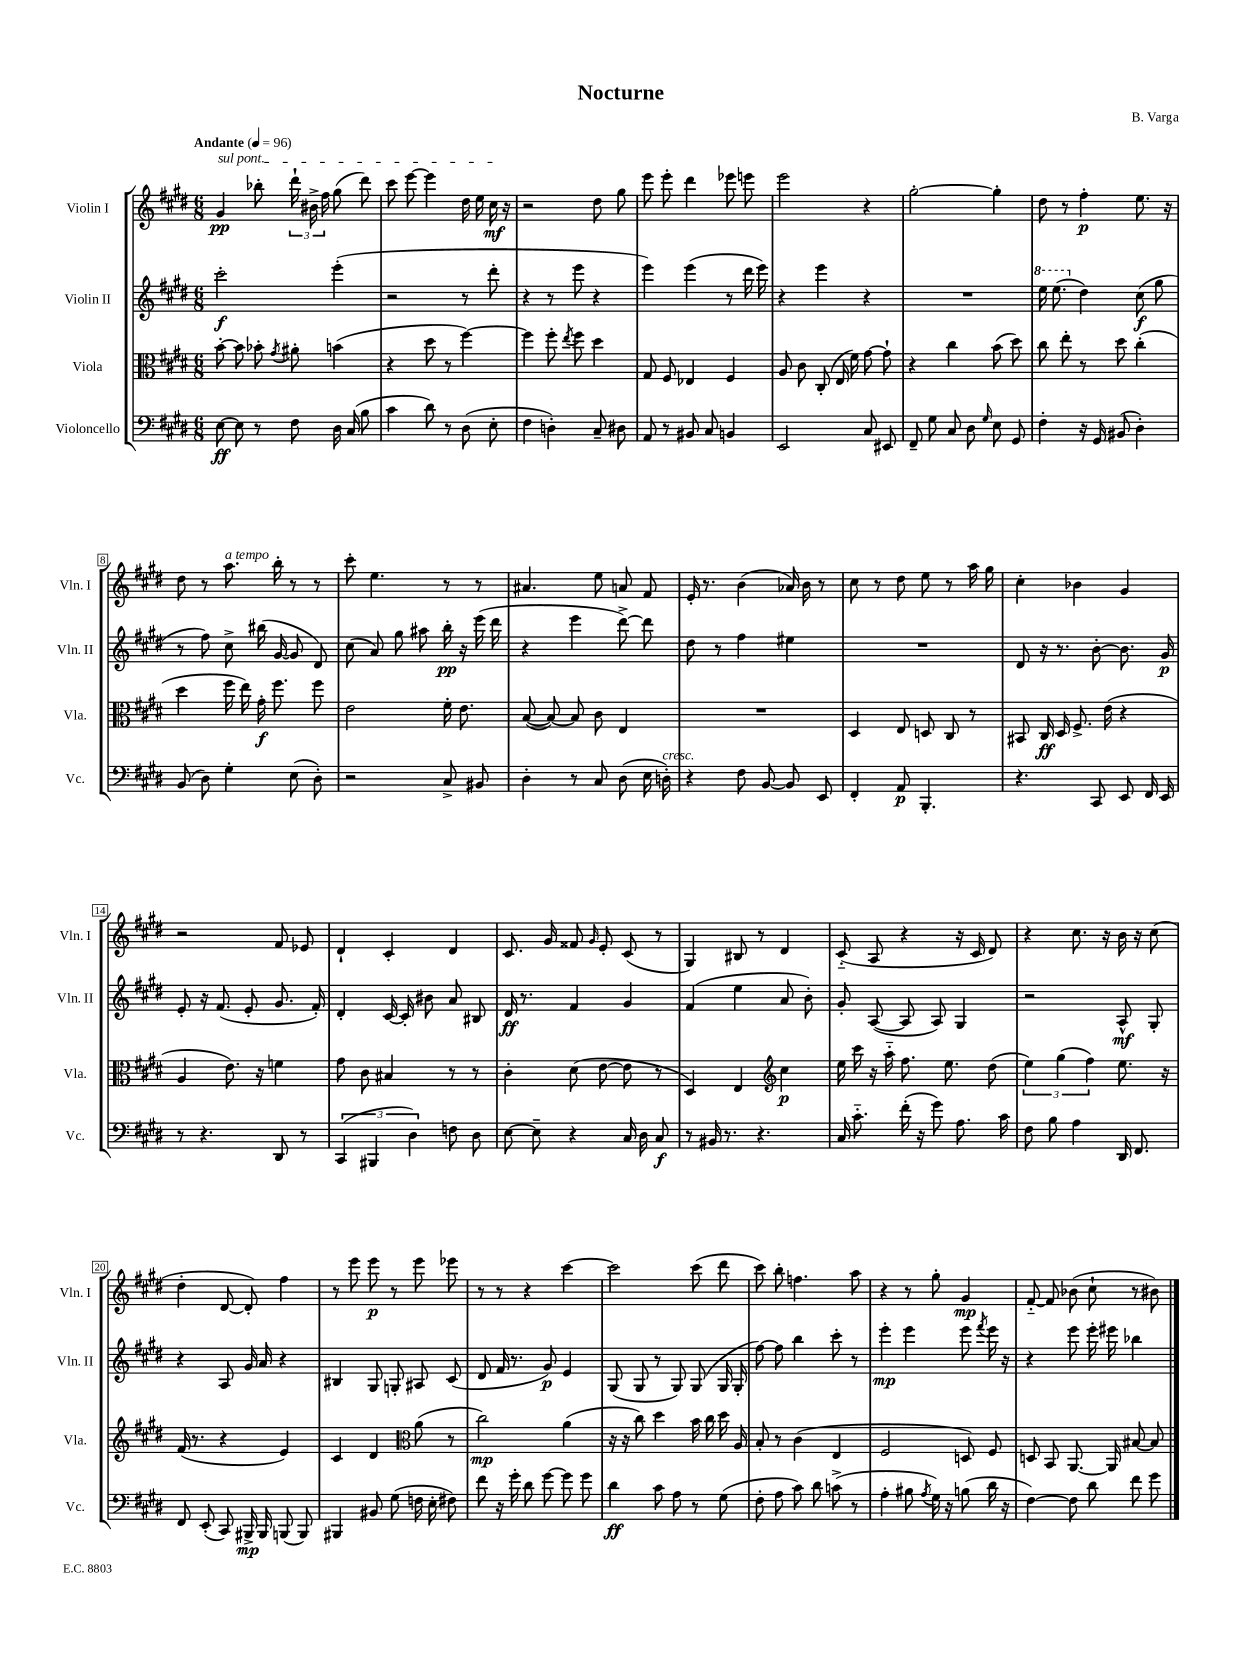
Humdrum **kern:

**kern	**kern	**kern	**kern
*staff4	*staff3	*staff2	*staff1
*clefF4	*clefC3	*clefG2	*clefG2
*k[f#c#g#d#]	*k[f#c#g#d#]	*k[f#c#g#d#]	*k[f#c#g#d#]
*M6/8	*M6/8	*M6/8	*M6/8
*MM96	*MM96	*MM96	*MM96
[8E	[8b'	2ccc#'	4g#
8E]	8b]	.	.
8r	8b-'	.	8bb-'
.	8qg#	.	.
8F#	8a#'	.	24ddd#`
.	.	.	24b#^
.	.	.	24ff#
16D#	(4b	(4eee'	(8gg#
(16C#	.	.	.
8B	.	.	8ddd#)
=	=	=	=
4c#	4r	2r	8ccc#
.	.	.	[8eee
8d#)	8dd#	.	4eee]
8r	8r	.	.
(8D#	[4ff#)	8r	16dd#
.	.	.	16ee
8E'	.	8ddd#'	16cc#
.	.	.	16r
=	=	=	=
4F#	4ff#]	4r	2r
4D')	8ff#'	8r	.
.	8qee	.	.
.	8ff#	8eee	.
8C#~	4dd#	4r	8dd#
8D#	.	.	8gg#
=	=	=	=
8AA	8G#	4eee)	8eee
8r	8F#	.	8eee'
8BB#	4E-	(4eee	4ddd#
8C#	.	.	.
4BB	4F#	8r	8eee-
.	.	16ddd#	8eee
.	.	16eee)	.
=	=	=	=
2EE	8A	4r	2eee
.	8c#	.	.
.	(8C#'	4eee	.
.	16E	.	.
.	16f#)	.	.
8C#	[8g#	4r	4r
8EE#	8g#`]	.	.
=	=	=	=
8FF#~	4r	2.r	[2gg#'
8G#	.	.	.
8C#	4cc#	.	.
8D#	.	.	.
16qqG#	.	.	.
8E	(8b	.	4gg#']
8GG#	8dd#)	.	.
=	=	=	=
4F#'	8cc#	16eee	8dd#
.	.	(8.eee	.
.	8ee'	.	8r
16r	8r	4dd#)	4ff#'
16GG#	.	.	.
(8BB#	8dd#	.	.
4D#')	(4cc#'	(8cc#	8.ee
.	.	8gg#	.
.	.	.	16r
=	=	=	=
(8BB	4dd#	8r	8dd#
8D#)	.	8ff#)	8r
4G#'	16ff#	8cc#^	8.aa
.	16ee)	.	.
.	16g#'	(16bb#	.
.	8.ff#	[16g#	16bb'
(8E	.	8g#]	8r
8D#')	8ff#	8d#)	8r
=	=	=	=
2r	2e	(8cc#	8ccc#'
.	.	8a)	4.ee
.	.	8gg#	.
.	.	8aa#	.
8C#^	16f#'	16bb'	8r
.	8.e	16r	.
8BB#	.	(16eee	8r
.	.	16ddd#	.
=	=	=	=
4D#'	([8B	4r	4.a#
.	8B_)	.	.
8r	8B]	4eee	.
8C#	8c#	.	8ee
(8D#	4E	[8ddd#^)	8a
16E	.	8ddd#]	8f#
16D')	.	.	.
=	=	=	=
4r	2.r	8dd#	16e'
.	.	.	8.r
.	.	8r	.
8F#	.	4ff#	(4b
[8BB	.	.	.
8BB]	.	4ee#	16a-)
.	.	.	16b
8EE	.	.	8r
=	=	=	=
4FF#'	4D#	2.r	8cc#
.	.	.	8r
8AA	8E	.	8dd#
4.BBB'	8D	.	8ee
.	8C#	.	8r
.	8r	.	16aa
.	.	.	16gg#
=	=	=	=
4.r	8BB#	8d#	4cc#'
.	16C#	16r	.
.	16D#	8.r	.
.	8.F#^	.	4b-
8CC#	.	[8b'	.
.	(16e	.	.
8EE	4r	8.b]	4g#
16FF#	.	.	.
16EE	.	16g#	.
=	=	=	=
8r	4A	8e'	2r
4.r	.	16r	.
.	.	(8.f#	.
.	8.e)	.	.
.	.	8e'	.
.	16r	.	.
8DD#	4f	8.g#	8f#
8r	.	.	8e-
.	.	16f#')	.
=	=	=	=
(6CC#	8g#	4d#'	4d#`
.	8c#	.	.
6BBB#	.	.	.
.	4B#	[16c#	4c#'
.	.	16c#']	.
6D#)	.	.	.
.	.	8b#	.
8F	8r	8a	4d#
8D#	8r	8B#	.
=	=	=	=
[8E	4c#'	16d#	8.c#
.	.	8.r	.
8E~]	.	.	.
.	.	.	16g#
4r	(8d#	4f#	8f##
.	.	.	16qqg#
.	[8e	.	8e'
16C#	8e]	4g#	(8c#
16D#	.	.	.
8C#	8r	.	8r
=	=	=	=
8r	4D#)	(4f#	4G#)
16BB#	.	.	.
8.r	.	.	.
.	4E	4ee	8B#
4.r	.	.	8r
*	*clefG2	*	*
.	4cc#	8a	4d#
.	.	8b')	.
=	=	=	=
16C#	16ee	8g#'	(8c#'~
8.c#'~	16ccc#	.	.
.	16r	([8A	8A
.	16aa'~	.	.
(16f#'	8.ff#	8A]	4r
16r	.	.	.
8g#)	.	8A)	.
.	8.ee	.	.
8.A	.	4G#	16r
.	.	.	16c#
.	(8dd#	.	8d#)
16c#	.	.	.
=	=	=	=
8F#	6ee)	2r	4r
8B	.	.	.
.	(6gg#	.	.
4A	.	.	8.cc#
.	6ff#)	.	.
.	.	.	16r
16DD#	8.ee	8A^^	16b
8.FF#	.	.	16r
.	.	8G#'	(8cc#
.	16r	.	.
=	=	=	=
8FF#	(16f#	4r	4dd#'
.	8.r	.	.
(8EE'	.	.	.
8CC#)	4r	8A	[8d#
16BBB#^	.	16g#	8d#'])
16BBB#	.	16a	.
(8BBB	4e)	4r	4ff#
8BBB)	.	.	.
=	=	=	=
4BBB#	4c#	4B#	8r
.	.	.	8eee
8BB#	4d#	8G#	8eee
(8G#	.	8G'	8r
*	*clefC3	*	*
16F	(8a	8A#	8eee
16E'	.	.	.
8F#)	8r	(8c#	8eee-
=	=	=	=
8f#	2cc#)	8d#	8r
16r	.	16f#	8r
16g#'	.	8.r	.
8d#	.	.	4r
[8g#	.	8g#)	.
8g#]	(4a	4e	[4ccc#
8g#	.	.	.
=	=	=	=
4d#	16r	(8G#	2ccc#]
.	16r	.	.
.	8cc#)	8G#	.
8c#	4dd#	8r	.
8A	.	8G#)	.
8r	16b	(8G#	(8ccc#
.	16cc#	.	.
(8G#	16dd#	16G#	8ddd#
.	16A	16G#'	.
=	=	=	=
8F#'	8B'	[8ff#)	8ccc#)
8A	8r	8ff#]	8bb'
8c#)	(4c#	4bb	4.ff
8d#	.	.	.
(8c^	4E	8ccc#'	.
8r	.	8r	8aa
=	=	=	=
4A'	2F#	4eee'	4r
8B#	.	4eee	8r
8qA	.	.	.
16G#)	.	.	8gg#'
16r	.	.	.
(8B	8D)	8eee	4g#
.	.	8qfff#	.
16d#	8F#	16eee	.
16r	.	16r	.
=	=	=	=
[4F#)	8D	4r	[8f#'~
.	8BB	.	8f#]
8F#]	[8.AA	8eee	(8b-
8d#	.	16eee'	8cc#`
.	16AA]	16eee#	.
8f#	[8B#	4bb-	8r
8g#	8B#]	.	8b#)
==	==	==	==
*-	*-	*-	*-
